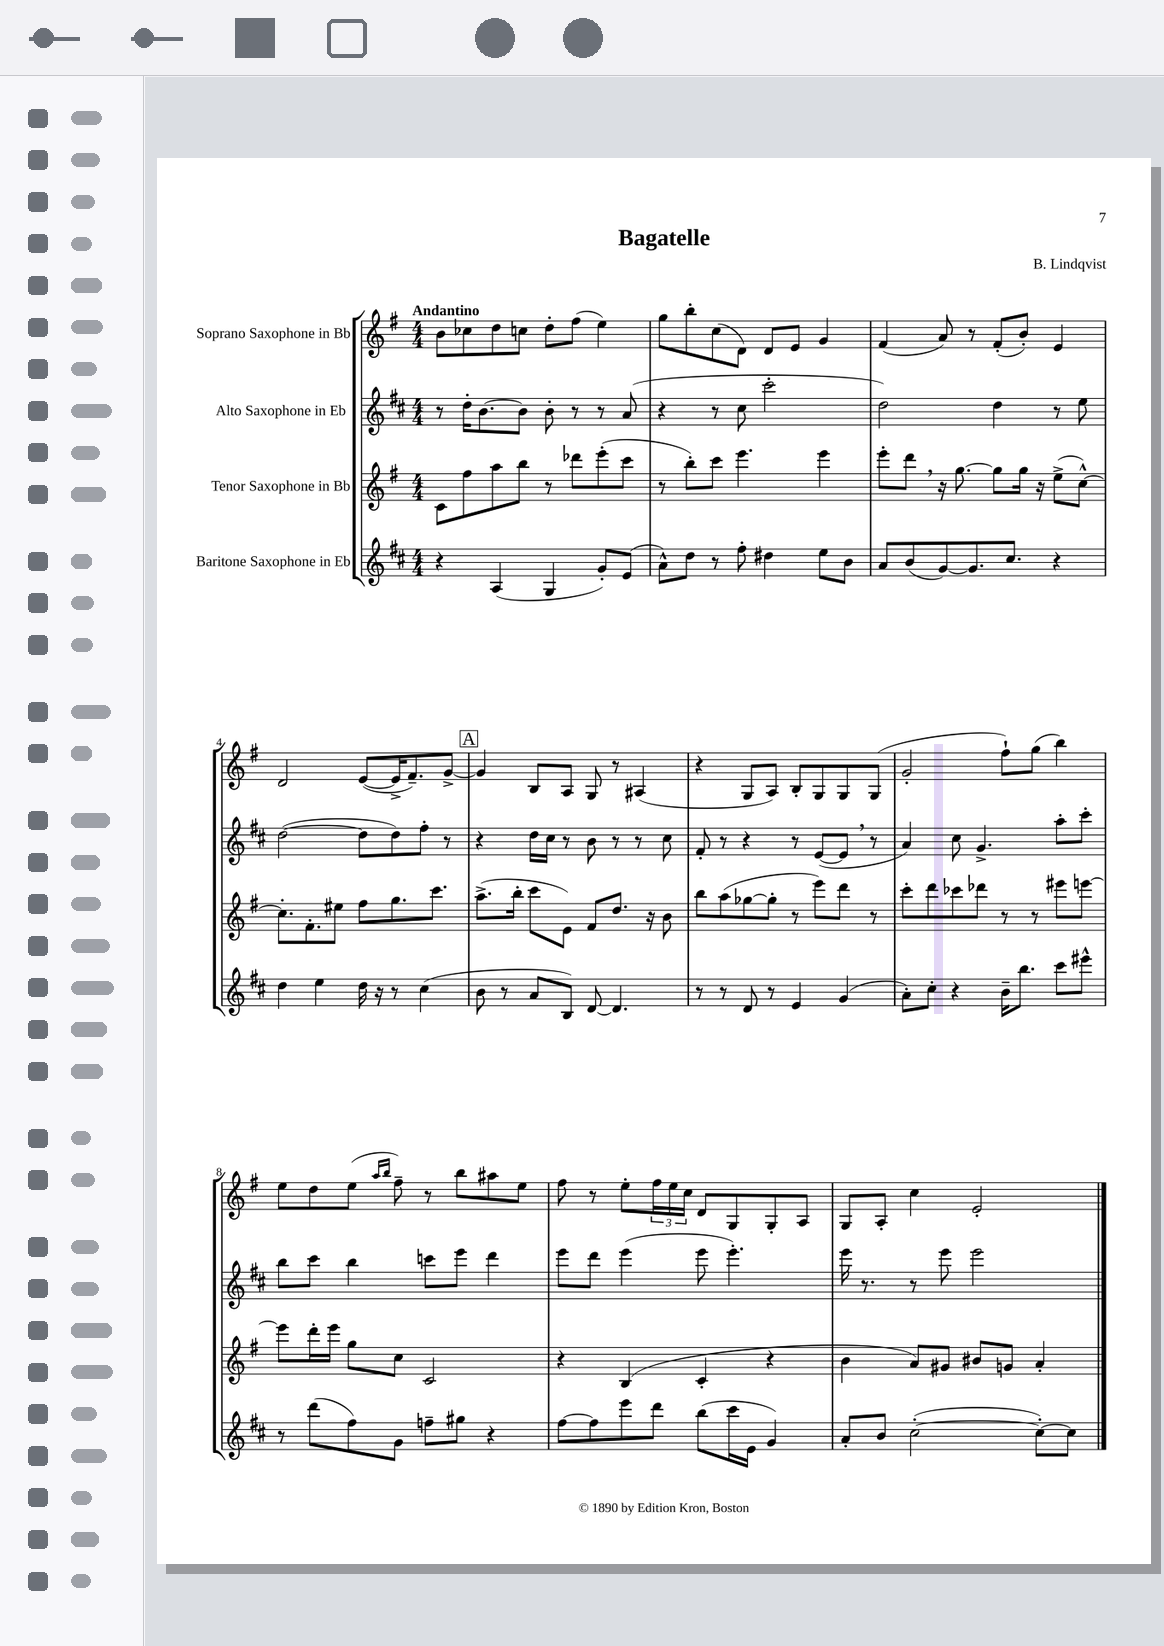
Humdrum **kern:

**kern	**kern	**kern	**kern
*staff4	*staff3	*staff2	*staff1
*clefG2	*clefG2	*clefG2	*clefG2
*k[f#c#]	*k[f#]	*k[f#c#]	*k[f#]
*M4/4	*M4/4	*M4/4	*M4/4
4r	8c	8r	8b
.	8ff#	16dd'	8cc-
.	.	[8.b	.
(4A	8aa	.	8dd
.	8bb	8b]	8cc
4G	8r	8b'	8dd'
.	8ddd-	8r	(8ff#
8g')	(8eee'	8r	4ee)
(8e	8ccc	(8a	.
=	=	=	=
8a^^)	8r	4r	8gg
8dd	8bb')	.	8bb'
8r	8ccc	8r	(8cc
8ff#'	4.eee	8cc#	8d)
4dd#	.	2ccc#'	8d
.	.	.	8e
8ee	4eee	.	4g
8b	.	.	.
=	=	=	=
8a	8eee'	2dd)	(4f#
(8b	8ddd	.	.
[8g)	16r	.	8a)
.	[8.gg	.	.
8.g]	.	.	8r
.	8gg]	4dd	(8f#'
8.cc#	.	.	.
.	16gg	.	8b')
.	16r	.	.
4r	(8ee^	8r	4e
.	[8cc^^)	8ee	.
=	=	=	=
4dd	8.cc']	([2dd	2d
.	8.f#'	.	.
4ee	.	.	.
.	8ee#	.	.
16dd	8ff#	8dd]	([8e
16r	.	.	.
8r	8.gg	8dd)	16e^]
.	.	.	8.f#~)
(4cc#	.	8ff#'	.
.	8.ccc	.	.
.	.	8r	[8g^
=	=	=	=
8b	(8.aa^	4r	4g]
8r	.	.	.
.	16bb'	.	.
8a	8ccc	16dd	8B
.	.	16cc#	.
8B)	8e)	8r	8A
[8d	8f#	8b	8G
4.d]	8.dd	8r	8r
.	.	8r	(4A#
.	16r	.	.
.	8b	8cc#	.
=	=	=	=
8r	8bb	8f#'	4r
8r	(8aa	8r	.
8d	[8gg-	4r	8G
8r	8gg-']	.	8A)
4e	8r	8r	8B'
.	8eee)	([8e	8G
(4g	8ddd	8e]	8G
.	8r	8r	(8G
=	=	=	=
8a')	8ccc'	4a)	2g'
8cc#'	8ddd	.	.
4r	8ccc-	8cc#	.
.	8ddd-	4.g^	.
16b~	8r	.	8ff#`)
8.bb	.	.	.
.	8r	.	(8gg
8ccc#	8eee#	8aa'	4bb)
8eee#^^	[8eee	8ccc#'	.
=	=	=	=
8r	8eee]	8bb	8ee
(8ddd	16ddd'	8ccc#	8dd
.	16eee	.	.
8ff#)	8gg	4bb	(8ee
.	.	.	16qqaa
.	.	.	16qqbb
8g	8cc	.	8ff#~)
8ff~	2c	8ccc	8r
8gg#	.	8eee	8bb
4r	.	4ddd	8aa#
.	.	.	8ee
=	=	=	=
[8ff#	4r	8eee	8ff#
8ff#]	.	8ddd	8r
8eee	(4B	(4eee	8ee'
8ddd	.	.	24ff#
.	.	.	24ee
.	.	.	24cc
(8bb	4c'	8eee	8d
16ccc#	.	4.eee')	8G
16e	.	.	.
4g)	4r	.	8G'
.	.	.	8A
=	=	=	=
8a'	4b	16eee	8G
.	.	8.r	.
8b	.	.	8A'
([2cc#'	8a)	8r	4cc
.	8g#	8eee	.
.	8b#	2eee	2e'
.	8g	.	.
8cc#'_)	4a'	.	.
8cc#]	.	.	.
==	==	==	==
*-	*-	*-	*-
